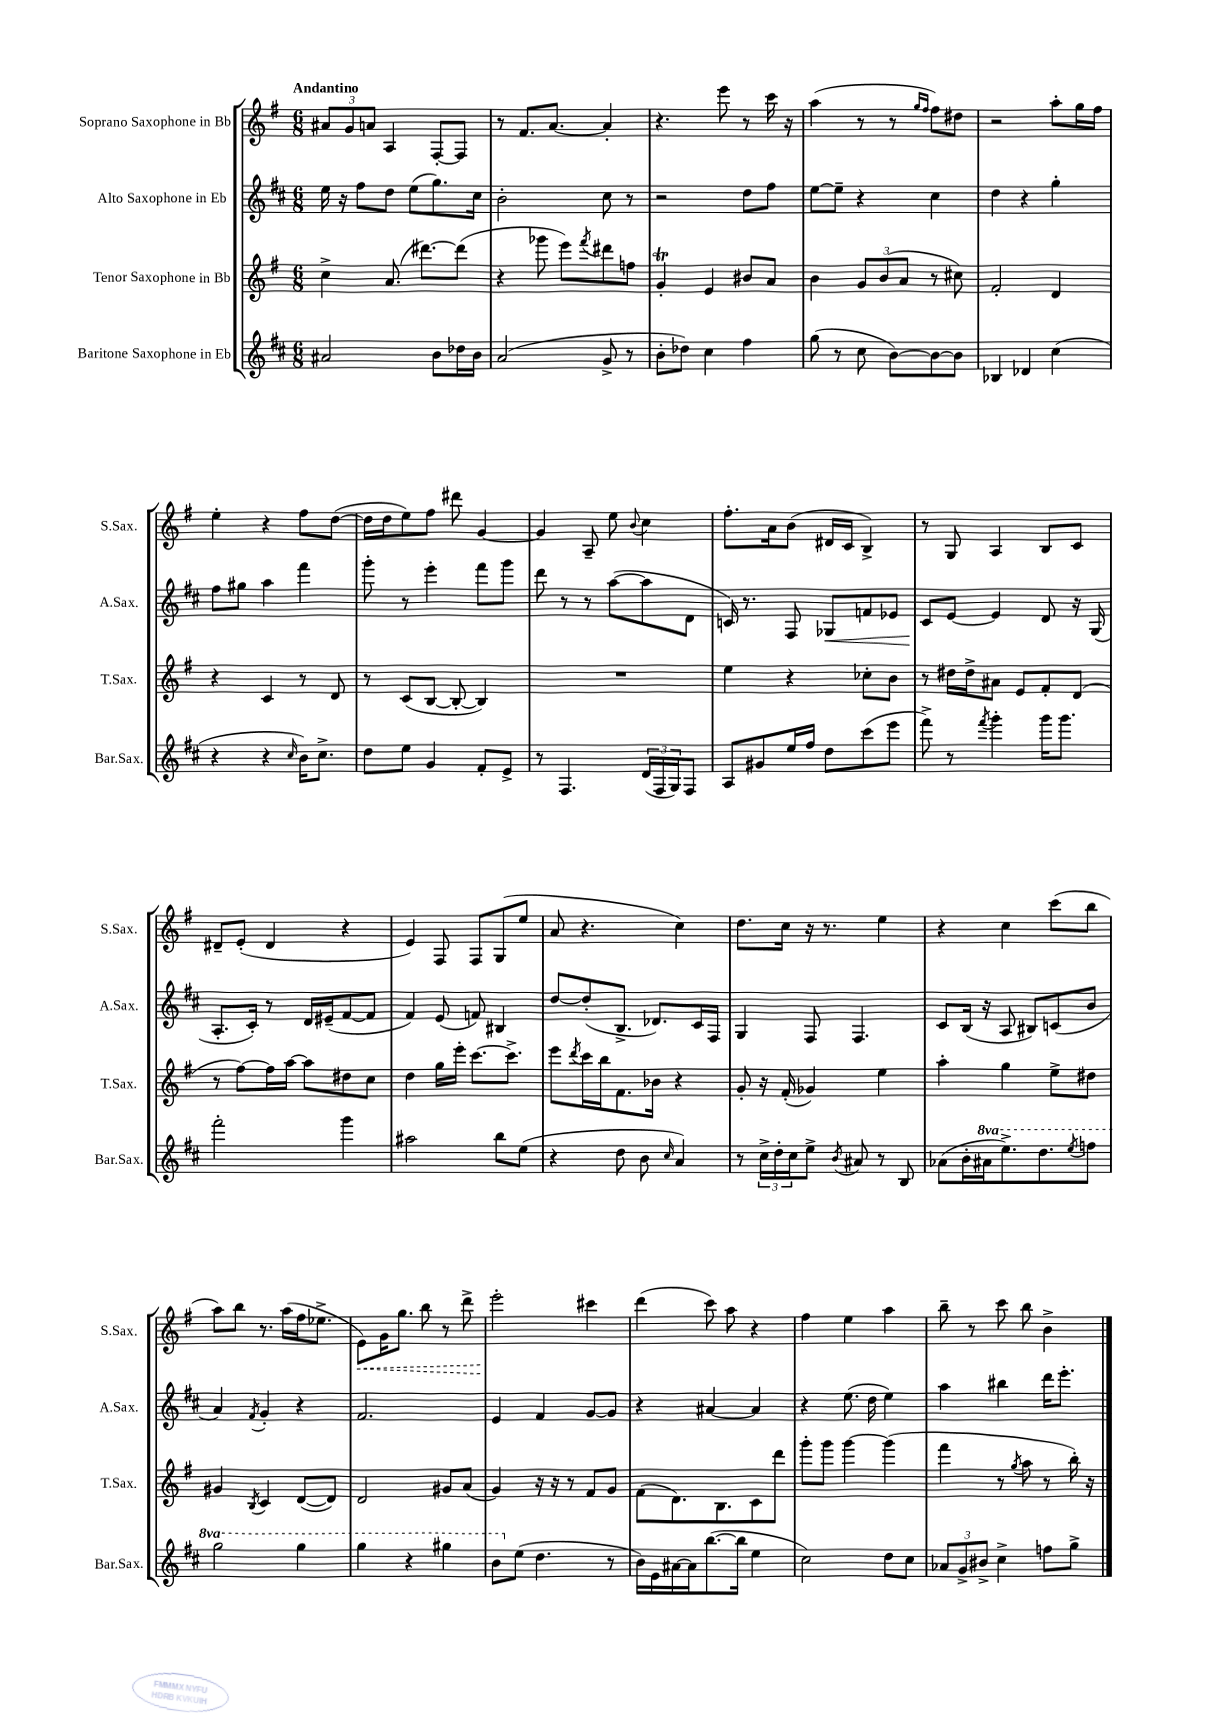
<<
\new StaffGroup <<
\new Staff = "s0" \with { instrumentName = "Soprano Saxophone in Bb" shortInstrumentName = "S.Sax." } {
    \clef treble \key g \major \numericTimeSignature \time 6/8 \tempo "Andantino"
    \tuplet 3/2 { ais'8 g'8 a'8 } a4 fis8~-. fis8 |
    r8 fis'8. a'8.~ a'4-. |
    r4. e'''8 r8 c'''16 r16 |
    a''4( r8 r8 \grace { g''16 fis''16 } fis''8) dis''8 |
    r2 a''8-. g''16 fis''16 |
    e''4-. r4 fis''8 d''8~( |
    d''16 d''16 e''8) fis''8 dis'''8 g'4~ |
    g'4 a8-- e''8 \appoggiatura { b'8 } c''4 |
    fis''8.-. a'16 b'8( dis'16 c'16 b4->) |
    r8 g8 a4 b8 c'8 |
    dis'8-- e'8-.( dis'4 r4 |
    e'4) fis8 fis8 g8( e''8 |
    a'8 r4. c''4) |
    d''8. c''16 r16 r8. e''4 |
    r4 c''4 c'''8( b''8 |
    a''8) b''8 r8. a''16( fis''16 ees''8.-> |
    \once \override Hairpin.style = #'dashed-line e'8\<) g'16 g''8. b''8 r8 d'''8-> |
    e'''2-.\! cis'''4 |
    d'''4( c'''8) a''8 r4 |
    fis''4 e''4 a''4 |
    b''8-- r8 c'''8 b''8 b'4-> \bar "|." |
}
\new Staff = "s1" \with { instrumentName = "Alto Saxophone in Eb" shortInstrumentName = "A.Sax." } {
    \clef treble \key d \major \numericTimeSignature \time 6/8
    e''16 r16 fis''8 d''8 e''8( g''8.) cis''16 |
    b'2-. cis''8 r8 |
    r2 d''8 fis''8 |
    e''8~ e''8-- r4 cis''4 |
    d''4 r4 g''4-. |
    fis''8 gis''8 a''4 fis'''4 |
    g'''8-. r8 e'''4-. fis'''8 g'''8 |
    d'''8 r8 r8 a''8~( a''8 d'8 |
    c'16) r8. fis8 ges8\< f'8 ees'8 |
    cis'8\! e'8~ e'4 d'8 r16 g16( |
    a8.-. cis'16-.) r8 d'16 eis'16--( fis'8~ fis'8 |
    fis'4) e'8( f'8) bis4 |
    d''8~ d''8-.( b8.-> des'8.) cis'16 fis16 |
    g4 fis8 fis4. |
    cis'8 b16( r16 a8 bis8) c'8( b'8 |
    a'4) \acciaccatura { fis'8 } g'4-. r4 |
    fis'2. |
    e'4 fis'4 g'8~ g'8 |
    r4 ais'4~ ais'4 |
    r4 e''8.( d''16 e''4) |
    a''4 bis''4 d'''16 e'''8.-. \bar "|." |
}
\new Staff = "s2" \with { instrumentName = "Tenor Saxophone in Bb" shortInstrumentName = "T.Sax." } {
    \clef treble \key g \major \numericTimeSignature \time 6/8
    c''4-> a'8.( dis'''8.~) dis'''8( |
    r4 ges'''8 e'''8) \acciaccatura { fis'''8 } dis'''8 f''8 |
    g'4-.\trill e'4 bis'8 a'8 |
    b'4 \tuplet 3/2 { g'8 b'8( a'8 } r8 cis''8) |
    fis'2-. d'4 |
    r4 c'4 r8 d'8 |
    r8 c'8( b8~ b8~-. b4) |
    R2. |
    e''4 r4 ces''8-. b'8 |
    r8 dis''16 dis''16-> ais'8 e'8 fis'8-. d'8( |
    r8 fis''8~) fis''16 a''16~ a''8 dis''8 c''8 |
    d''4 g''16 e'''16-. c'''8.~ c'''8.-> |
    e'''8 \acciaccatura { d'''8 } c'''16 b''16 fis'8. bes'16 r4 |
    g'8-. r16 fis'16-.( ges'4) e''4 |
    a''4-. g''4 e''8-> dis''8 |
    gis'4 \acciaccatura { b8 } c'4 d'8~( d'8) |
    d'2 gis'8 a'8( |
    g'4) r16 r16 r8 fis'8 g'8 |
    fis'8( d'8.) b8. c'8 d'''8 |
    g'''8-. g'''8 g'''4~ g'''4( |
    fis'''4 r8 \acciaccatura { g''8 } a''8 r8 b''16-.) r16 \bar "|." |
}
\new Staff = "s3" \with { instrumentName = "Baritone Saxophone in Eb" shortInstrumentName = "Bar.Sax." } {
    \clef treble \key d \major \numericTimeSignature \time 6/8 \set Staff.ottavationMarkups = #ottavation-simple-ordinals
    ais'2 b'8 des''16 b'16 |
    a'2( g'8-> r8 |
    b'8-. des''8) cis''4 fis''4 |
    g''8( r8 cis''8 b'8~) b'8~ b'8 |
    bes4 des'4 cis''4( |
    r4 r4 \grace { cis''16 } b'16) cis''8.-> |
    d''8 e''8 g'4 fis'8-. e'8-> |
    r8 fis4. \tuplet 3/2 { d'16( fis16 g16) } fis8 |
    a8 gis'8 e''16 fis''16 d''8 cis'''8( e'''8 |
    fis'''8->) r8 \acciaccatura { fis'''8 } g'''4-. g'''16 g'''8. |
    fis'''2-. g'''4 |
    ais''2 b''8 e''8( |
    r4 d''8 b'8 \grace { cis''16 } a'4) |
    r8 \tuplet 3/2 { cis''16-> d''16-. cis''16 } e''8-> \acciaccatura { b'8 } ais'8 r8 b8 |
    aes'8( b'16-. \ottava #1 ais''16 e'''8.->) d'''8. \acciaccatura { e'''8 } f'''8 |
    g'''2 g'''4 |
    g'''4 r4 gis'''4 |
    b''8 \ottava #0 e''8( d''4. r8 |
    b'16) e'16 ais'16~ ais'16 b''8.~( b''16 e''4 |
    cis''2) d''8 cis''8 |
    \tuplet 3/2 { aes'8 g'8-> bis'8-> } cis''4-> f''8 g''8-> \bar "|." |
}
>>
>>
\layout { \context { \Score \remove "Bar_number_engraver" } }
